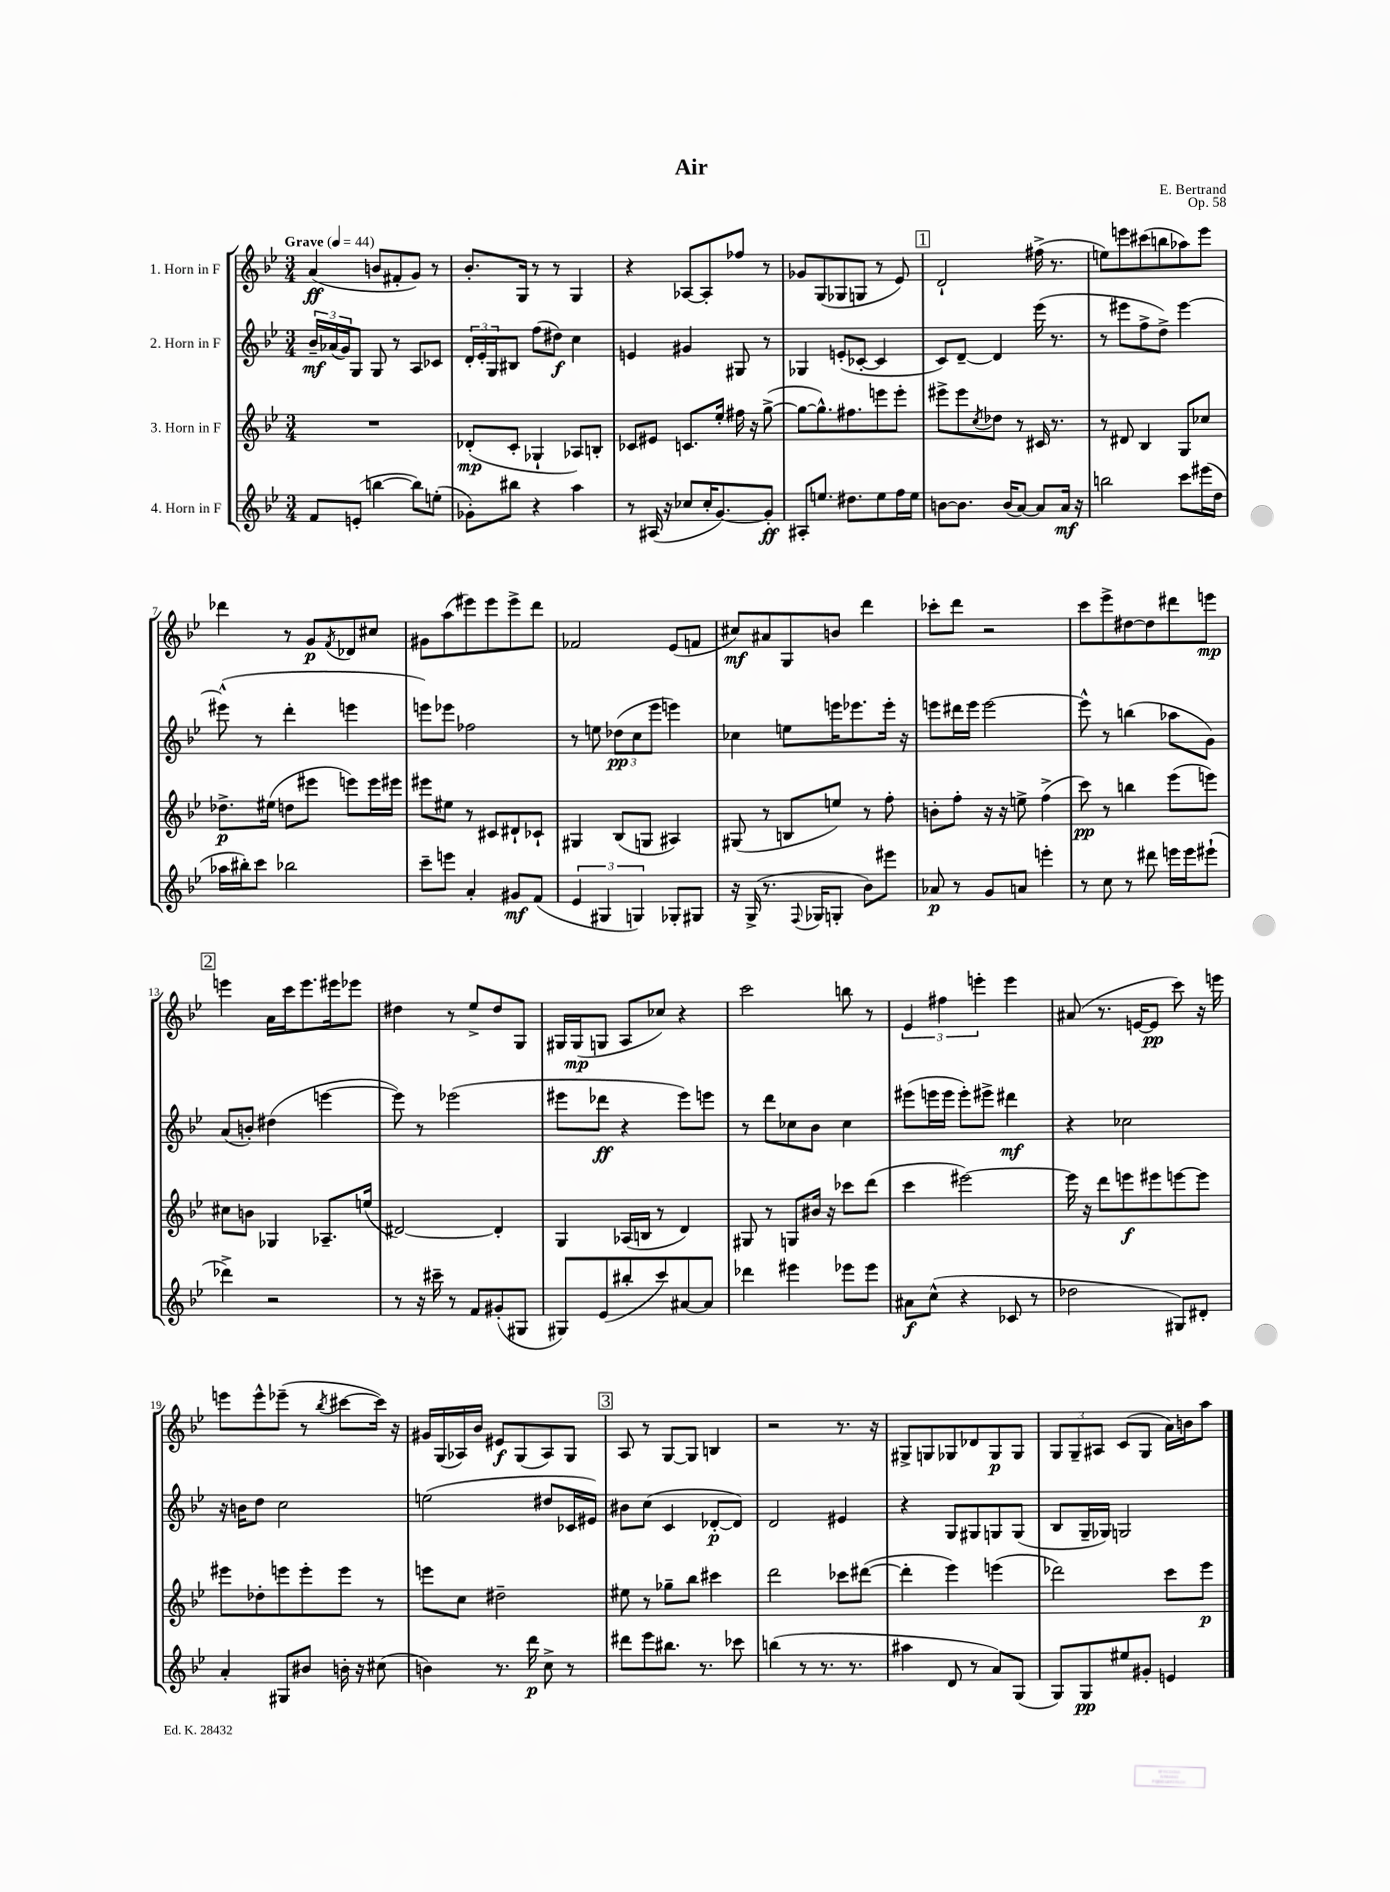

**kern	**kern	**kern	**kern
*staff4	*staff3	*staff2	*staff1
*clefG2	*clefG2	*clefG2	*clefG2
*k[b-e-]	*k[b-e-]	*k[b-e-]	*k[b-e-]
*M3/4	*M3/4	*M3/4	*M3/4
*MM44	*MM44	*MM44	*MM44
8f	2.r	24b-~	(4a
.	.	(24a-	.
.	.	24g)	.
(8e'	.	8G	.
[4bb	.	8G	8b
.	.	8r	8f#'
8bb])	.	8A	8g)
(8ee'	.	8c-	8r
=	=	=	=
8g-')	(8d-'	24d'	8.b-'
.	.	24e-'	.
.	.	24G	.
8bb#	8c'	8B#	.
.	.	.	16G
4r	4G-`	(8ff	8r
.	.	8dd#)	8r
4aa	8A-)	4cc	4G
.	8B'	.	.
=	=	=	=
8r	8c-	4e	4r
(16A#	8e#	.	.
16r	.	.	.
8cc-	8.c	4g#	[8A-
16cc-'	.	.	8A-']
[8.g)	16ee-'	.	.
.	16ff#	8G#	8ff-
.	16r	.	.
8g']	([8gg^	8r	8r
=	=	=	=
8A#'	8gg_	4G-	8g-
8.ee	8.gg^^])	.	(8G
.	.	(8e'	8G-
8.dd#	8.ff#	.	.
.	.	[8c-'	8G
8ee	8eee	4c-]	8r
16ff	8eee'	.	8e-)
16ee	.	.	.
=	=	=	=
[8b	8eee#^	8c)	2d`
8.b]	8eee#	[8d~	.
.	8qcc	.	.
.	8dd-	4d]	.
(16b	.	.	.
[8a)	8r	.	.
8a]	16c#	(16eee-	(16ff#^
.	8.r	8.r	8.r
16a	.	.	.
16r	.	.	.
=	=	=	=
2bb	8r	8r	8ee)
.	8d#	8eee#	8eee
.	4B-	8ff^	(8ccc#
.	.	8dd^)	8bb
8ccc	8G	[4eee#	8aa-)
(16eee#	8cc-	.	8eee
16dd	.	.	.
=	=	=	=
16aa-	8.dd-^	(8eee#^^]	4ddd-
16bb#')	.	.	.
8ccc	.	8r	.
.	(16ee#	.	.
2bb-	8dd	4ddd'	8r
.	8eee#	.	8g
.	.	.	8qf
.	8eee)	4eee	8d-
.	16eee	.	8cc#
.	16eee#	.	.
=	=	=	=
8ccc~	8eee#	8eee)	8g#
8eee	8ee#	8eee-	(8aa
4a'	8r	2ff-	8eee#)
.	8c#	.	8eee#
8g#	8d#`	.	8eee#^
(8f	8c-`	.	8ddd
=	=	=	=
6e-	4G#	8r	2f-
.	.	8ee	.
6G#	.	.	.
.	(8B-	(12dd-	.
6G)	.	12cc	.
.	8G	.	.
.	.	12eee-	.
8G-'	4A#)	4eee)	(8e-
8G#	.	.	8f
=	=	=	=
16r	(8G#	4cc-	8cc#)
(16G^	.	.	.
8.r	8r	.	8a#
.	8B	8ee	8G
8qqF	.	.	.
16G-	.	.	.
8G'	8ee)	16eee	8b
.	.	8.eee-	.
8b-)	8r	.	4ddd
8eee#	8ff'	16eee-'	.
.	.	16r	.
=	=	=	=
8a-	8b'	8eee	8ccc-'
8r	8ff'	16ddd#	8ddd
.	.	16eee	.
8g	16r	[2eee	2r
.	16r	.	.
8a	8ee^	.	.
4eee'	(4ff^	.	.
=	=	=	=
8r	8ccc)	8eee^^]	8ccc
8cc	8r	8r	8eee-^
8r	4bb	(4bb	[8dd#
8ddd#	.	.	8dd#]
16eee	(8eee-	8aa-	8ddd#
16eee	.	.	.
(8eee#`	8eee)	8g)	8eee
=	=	=	=
4ddd-^)	8cc#	(8a	4eee
.	8b	8b')	.
2r	4G-	(4dd#	16a
.	.	.	16ccc
.	.	.	8.eee
.	8.A-~	[4eee	.
.	.	.	16eee#
.	.	.	8eee-
.	(16ee	.	.
=	=	=	=
8r	[2d#)	8eee])	4dd#
16r	.	8r	.
16ccc#~	.	.	.
8r	.	(2eee-	8r
8f	.	.	8ee-^
(8g#'	4d#']	.	8dd#
8G#	.	.	8G
=	=	=	=
8G#)	4G	8eee#	16G#
.	.	.	(16G#
(8e-	.	8ddd-	8G
8bb#'	(16A-	4r	8A
.	16B	.	.
8ccc)	8r	.	8cc-)
[8a#	4d)	8eee#)	4r
8a#]	.	8eee	.
=	=	=	=
4ddd-	8G#	8r	2ccc
.	8r	8ddd	.
4eee#	8G	8cc-	.
.	16b#	8b-	.
.	16r	.	.
8eee-	8ccc-	4cc-	8bb
8eee-	(8ddd	.	8r
=	=	=	=
8a#	4ccc	(8eee#	6e-
(8cc^^	.	16eee	.
.	.	.	6ff#
.	.	16eee	.
4r	[2eee#)	8eee')	.
.	.	.	6eee'
.	.	8eee#^	.
8c-	.	4ddd#	4eee
8r	.	.	.
=	=	=	=
2dd-	16eee#]	4r	(8a#
.	16r	.	.
.	8ddd	.	8.r
.	8eee	2cc-	.
.	.	.	[16e
.	8eee#	.	8e]
8G#)	[8eee	.	8ccc)
8d#'	8eee]	.	16r
.	.	.	16eee
=	=	=	=
4a'	8eee#	16r	8eee
.	.	16b	.
.	8dd-'	8dd	8eee^^
8G#	8eee	2cc	(8eee-~
8b#	8eee'	.	8r
.	.	.	8qbb-
16b'	8eee	.	[8ccc#
16r	.	.	.
(8cc#	8r	.	16ccc#])
.	.	.	16r
=	=	=	=
4b)	8eee	(2ee	16g#
.	.	.	(16G
.	8cc	.	16A-)
.	.	.	16b-
8.r	2dd#~	.	8e#
.	.	.	(8G
16ddd	.	.	.
8cc^	.	8dd#	8A-)
8r	.	16c-	8G
.	.	16e#)	.
=	=	=	=
8ddd#	8ee#	8b#	8A
8eee-	8r	(8cc	8r
8.bb#	8gg-~	4c	[8G
.	8bb-	.	8G]
8.r	.	.	.
.	4ccc#	[8d-'	4B
8ccc-	.	8d-])	.
=	=	=	=
(4bb	2ddd	2d	2r
8r	.	.	.
8.r	.	.	.
.	8ccc-	4e#	8.r
8.r	.	.	.
.	([8ddd#	.	.
.	.	.	16r
=	=	=	=
4aa#	4ddd#']	4r	8G#^
.	.	.	8G
8d	4eee-)	8G	8G-
8r	.	8G#	8d-
8a)	(4eee	8G	8G-
(8G	.	(8G	8G-
=	=	=	=
8G)	2ddd-)	8B-	12G
.	.	.	12G~
8G	.	16G~	.
.	.	.	12A#
.	.	16G-)	.
8ee#	.	2G	(8c
8g#'	.	.	8G
4e	8ccc	.	16a)
.	.	.	16b
.	8eee-	.	8aa
==	==	==	==
*-	*-	*-	*-
